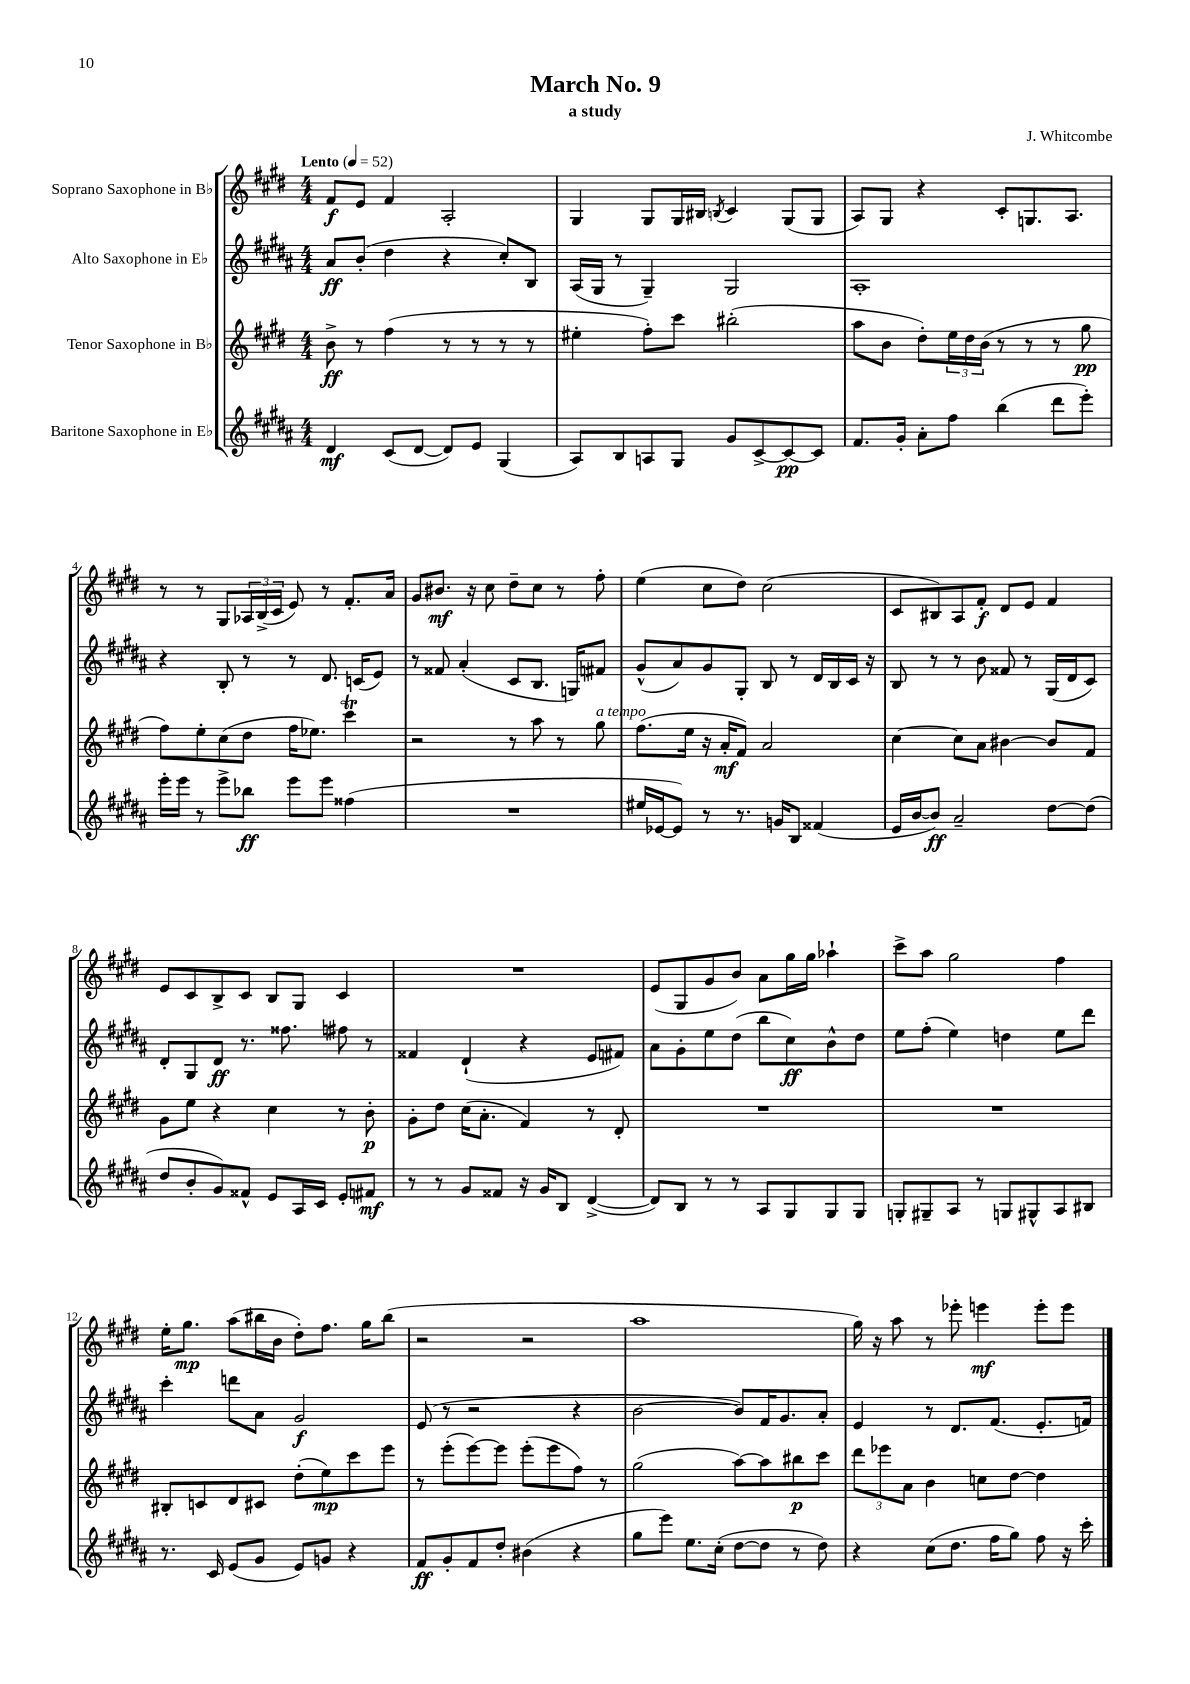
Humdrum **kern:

**kern	**kern	**kern	**kern
*staff4	*staff3	*staff2	*staff1
*clefG2	*clefG2	*clefG2	*clefG2
*k[f#c#g#d#a#]	*k[f#c#g#d#]	*k[f#c#g#d#a#]	*k[f#c#g#d#]
*M4/4	*M4/4	*M4/4	*M4/4
*MM52	*MM52	*MM52	*MM52
4d#/	8b^\	8a#/L	8f#/L
.	8r	(8b'/J	8e/J
(8c#/L	(4ff#\	4dd#\	4f#/
[8d#/J	.	.	.
8d#/]L)	8r	4r	2A'/
8e/J	8r	.	.
(4G#/	8r	8cc#'/L)	.
.	8r	8B/J	.
=	=	=	=
8A#/L)	4ee#'\	(16A#/LL	4G#/
.	.	16G#/JJ	.
8B/	.	8r	.
8A/	8ff#'\L)	4G#~/)	8G#/L
8G#/J	8ccc#\J	.	16G#/L
.	.	.	16B#/JJ
.	.	.	8qB/
8g#/L	(2bb#'\	2G#/	4c#/
[8c#^/	.	.	.
8c#/_	.	.	(8G#/L
8c#/]J	.	.	8G#/J
=	=	=	=
8.f#/L	8aa\L	1A#'	8A/L)
.	8b\J	.	8G#/J
16g#'/Jk	.	.	.
8a#'\L	8dd#'\L)	.	4r
8ff#\J	24ee\L	.	.
.	24dd#\	.	.
.	(24b\JJ	.	.
(4bb\	8r	.	8c#'/L
.	8r	.	8.G/
8ddd#\L	8r	.	.
.	.	.	8.A/J
8eee'\J)	8gg#\	.	.
=	=	=	=
16eee'\LL	8ff#\L)	4r	8r
16eee\JJ	.	.	.
8r	8ee'\	.	8r
8eee^\L	(8cc#\	8B'/	8G#/L
8bb-\J	8dd#\J	8r	24A-/L
.	.	.	(24B^/
.	.	.	24c#/JJ
8eee\L	16ff#\LK	8r	8e/)
.	8.ee-\J)	.	.
8eee\J	.	8.d#/	8r
(4ff##\	4ccc#\	.	8.f#'/L
.	.	(16c/LK	.
.	.	8e/J)	.
.	.	.	16a/Jk
=	=	=	=
1r	2r	8r	8g#/L
.	.	8f##/	8.b#/J
.	.	(4a#'/	.
.	.	.	16r
.	.	.	8cc#\
.	8r	8c#/L	8dd#~\L
.	8aa\	8.B/J	8cc#\J
.	8r	.	8r
.	.	16G/LK)	.
.	8gg#\	8f#/J	8ff#'\
=	=	=	=
16ee#/LL	(8.ff#\L	(8g#^^/L	(4ee\
[16e-/J	.	.	.
8e-/]J)	.	8a#/)	.
.	16ee\Jk	.	.
8r	16r	8g#/	8cc#\L
.	16a'/LK	.	.
8.r	8f#/J)	8G#'/J	8dd#\J)
.	2a/	8B/	(2cc#\
16g/LK	.	.	.
8B/J	.	8r	.
(4f##/	.	16d#/LL	.
.	.	16B/	.
.	.	16c#/JJ	.
.	.	16r	.
=	=	=	=
16e/LL	[4cc#\	8B/	8c#/L
[16b/J	.	.	.
8b/]J)	.	8r	8B#/)
2a#~/	8cc#\]L	8r	8A/
.	8a\J	8b\	8f#'/J
.	[4b#\	8f##/	8d#/L
.	.	8r	8e/J
[8dd#\L	8b#/]L	(16G#/LL	4f#/
.	.	16d#/J	.
(8dd#\]J	8f#/J	8c#/J)	.
=	=	=	=
8dd#/L	8g#\L	8d#'/L	8e/L
8b'/	8ee\J	8G#/	8c#/
8g#/)	4r	8d#/J	8B^/
8f##^^/J	.	8.r	8c#/J
8e/L	4cc#\	.	8B/L
.	.	8.ff##\	.
16A#/L	.	.	8G#/J
16c#/JJ	.	.	.
8e'/L	8r	8ff#\	4c#/
8f#/J	8b'\	8r	.
=	=	=	=
8r	8g#'\L	4f##/	1r
8r	8dd#\J	.	.
8g#/L	(16cc#\LK	(4d#`/	.
.	8.a'\J	.	.
8f##/J	.	.	.
16r	4f#/)	4r	.
16g#/LK	.	.	.
8B/J	.	.	.
([4d#^/	8r	8e/L	.
.	8d#'/	8f#/J)	.
=	=	=	=
8d#/]L)	1r	8a#\L	(8e/L
8B/J	.	8g#'\	8G#/
8r	.	8ee\	8g#/
8r	.	(8dd#\J	8b/J)
8A#/L	.	8bb\L	8a\L
8G#/	.	8cc#\)	16gg#\L
.	.	.	16gg#\JJ
8G#/	.	8b^^\	4aa-`\
8G#/J	.	8dd#\J	.
=	=	=	=
8G'/L	1r	8ee\L	8ccc#^\L
8G#~/	.	(8ff#'\J	8aa\J
8A#/J	.	4ee\)	2gg#\
8r	.	.	.
8G/L	.	4dd\	.
8G#^^/	.	.	.
8A#/	.	8ee\L	4ff#\
8B#/J	.	8ddd#\J	.
=	=	=	=
8.r	8B#'/L	4ccc#'\	16ee'\LK
.	.	.	8.gg#\J
.	8c/	.	.
16c#/	.	.	.
(8e/L	8d#/	8ddd\L	(8aa\L
8g#/J	8c#/J	8a#\J	16bb#\L
.	.	.	16b\JJ
8e/L)	(8dd#'\L	2g#/	8dd#'\L)
8g/J	8ee\)	.	8.ff#\J
4r	8ccc#\	.	.
.	.	.	16gg#\LK
.	8eee\J	.	(8bb#\J
=	=	=	=
8f#/L	8r	(8e/	2r
8g#'/	(8eee'\L	8r	.
8f#/	[8eee\)	2r	.
8dd#'/J	8eee\]J	.	.
(4b#\	(8eee'\L	.	2r
.	8eee\	.	.
4r	8ff#\J)	4r	.
.	8r	.	.
=	=	=	=
8gg#\L	(2gg#\	[2b\	1aa
8eee\J)	.	.	.
8.ee\L	.	.	.
(16cc#'\Jk	.	.	.
[8dd#\L	[8aa\L)	8b/]L)	.
8dd#\]J	8aa\]	16f#/K	.
.	.	8.g#/	.
8r	8bb#\	.	.
8dd#\)	8ccc#\J	8a#'/J	.
=	=	=	=
4r	12ddd#\L	4e/	16gg#\)
.	.	.	16r
.	12eee-\	.	.
.	.	.	8aa\
.	12a\J	.	.
(8cc#\L	4b\	8r	8r
8.dd#\J	.	8.d#/L	8eee-'\
.	8cc\L	.	4eee\
16ff#\LK	.	(8.f#/J	.
8gg#\J)	[8dd#\J	.	.
8ff#\	4dd#\]	8.e'/L	8eee'\L
16r	.	.	8eee\J
16ccc#'\	.	16f/Jk)	.
==	==	==	==
*-	*-	*-	*-
